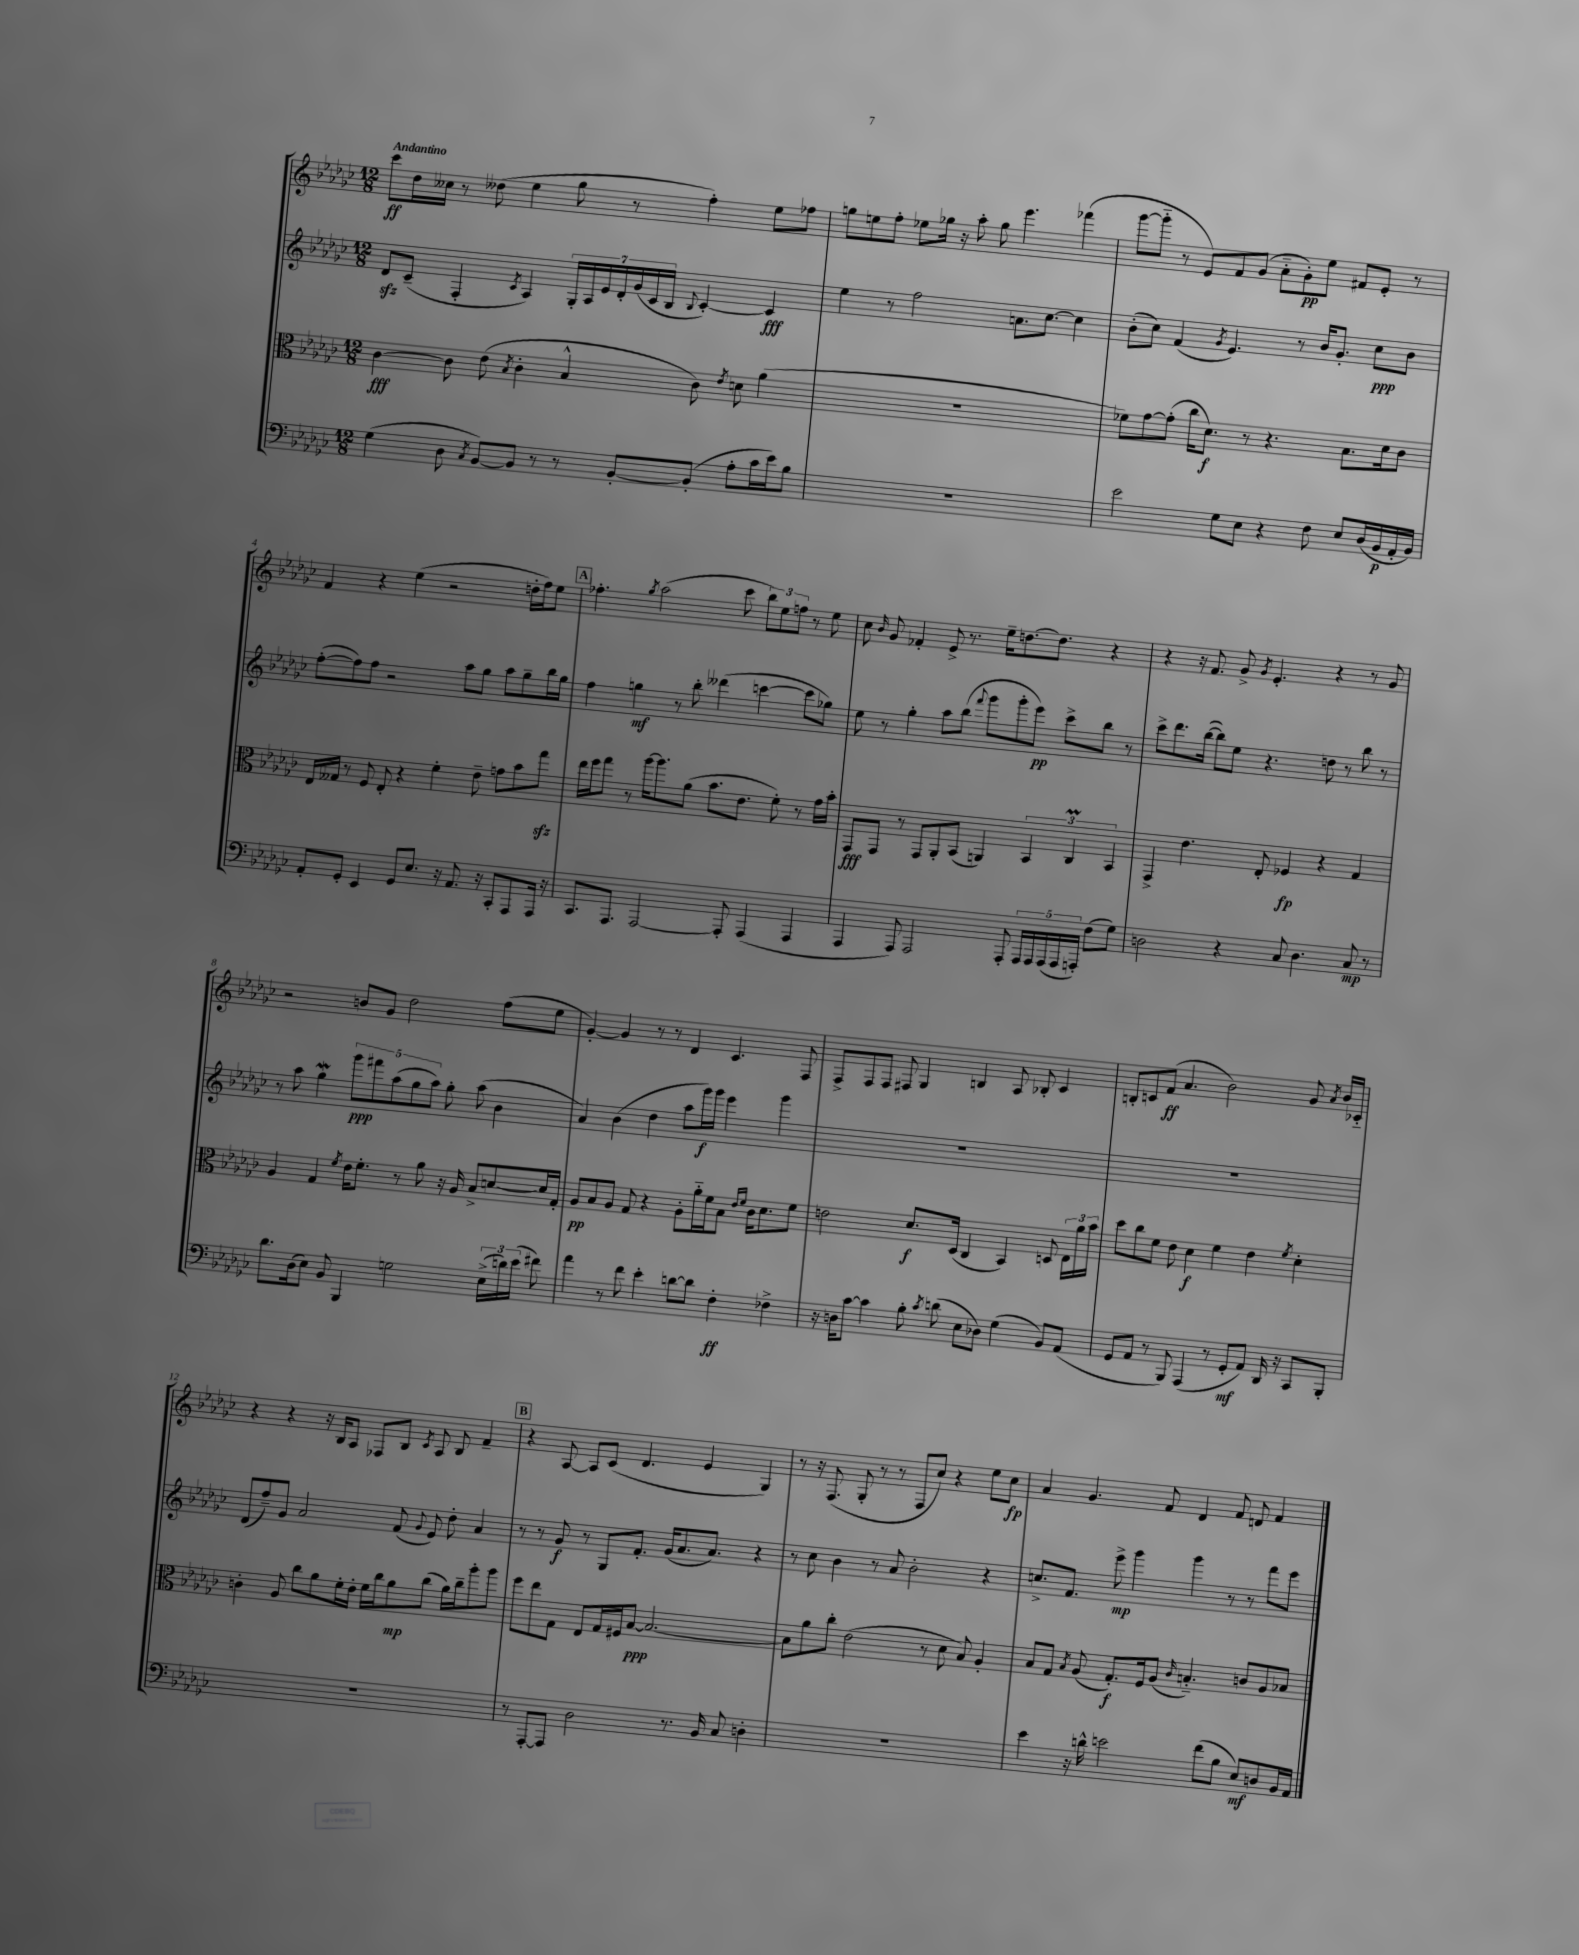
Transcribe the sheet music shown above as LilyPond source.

<<
\new StaffGroup <<
\new Staff = "s0" {
    \clef treble \key ges \major \numericTimeSignature \time 12/8 \tempo "Andantino"
    \autoBeamOff ces'''8[\ff des''16 ceses''16] r8 deses''8( ees''4 ges''8 r8 f''4-.) ees''8[ fes''8] |
    g''8[ e''8 f''8]-. ees''8[ ges''16] r16 aes''8-. ges''8 ees'''4. fes'''4( |
    ges'''8[~ ges'''8]-_ r8 ees'8[) f'8 ges'8]( aes'8[-_ ges'8-.\pp) ees''8] fis'8[ ees'8]-. r8 |
    f'4 r4 ees''4( r2 d''16[-. f''16) ees''8] |
    \mark \markup { \box "A" } fes''4.-. \acciaccatura { ges''8 } aes''2( ces'''8 \tuplet 3/2 { bes''8[) ees''8 f''8] } r8 ees''8 |
    ces''8 \grace { bes'16 } ges'8 fes'4-. ees'8-> r8. ees''16[-- d''8.~ d''8.] r4 |
    r4 r16 f'8. ges'8-> \acciaccatura { ges'8 } ees'4.-. r4 r8 ges'8 |
    r2 b'8[ ges'8] des''2 f''8[( ees''8] |
    ges'4~-.) ges'4 r8 r8 des'4 ces'4. f8 |
    f8[-> f8 f8] fis8 ges4 b4 aes8 bes8-. ces'4 |
    b8[-. c'8 f'8]\ff( aes'4. bes'2) ges'8 \acciaccatura { aes'8 } bes'16[ ces'16]-_ |
    r4 r4 r16 bes16[ aes8] fes8[ bes8] \acciaccatura { ces'8 } aes8 bes8 f'4-- |
    \mark \markup { \box "B" } r4 aes8~ aes8[ ces'8]( des'4. ees'4 ges4) |
    r8 r16 f8.( ges8-. r8 r8 f8[ ces''8]) r4 ees''8[ ces''8]\fp |
    aes'4 ges'4. f'8 des'4 f'8 d'8 f'4 \bar "|." |
}
\new Staff = "s1" {
    \clef treble \key ges \major \numericTimeSignature \time 12/8
    \autoBeamOff des'8[\sfz ces'8]--( f4-. \acciaccatura { ces'8 } aes4) \tuplet 7/4 { ges16[-. aes16 ees'16 des'16-. ges'16( ces'16 bes16] } \appoggiatura { bes8 } ces'4~-.) ces'4\fff |
    ees''4 r8 f''2 a'8.[ ces''8.]~ ces''4 |
    bes'8[-.( ces''8]) f'4( \acciaccatura { ges'8 } ees'4.) r8 bes'16[ ges'8.]-. ces''8[\ppp bes'8] |
    f''8[~-.( f''8) f''8] r2 aes''8[ ges''8] aes''8[ ges''8-- bes''16 ges''16] |
    \mark \markup { \box "A" } f''4 g''4\mf r8 bes''8-. deses'''4( c'''4~ c'''8[ ges''8]) |
    ees''8 r8 ges''4-. aes''8[ bes''8]( \appoggiatura { f'''8 } ges'''8[ ges'''8-. ees'''8]\pp) ces'''8[-> bes''8] r8 |
    ces'''8[-> des'''8. bes''16]~( bes''8[) ees''8] r4. d''8 r8 bes''8 r8 |
    r8 aes''8 ges''4\mordent \tuplet 5/4 { ges'''8[\ppp fis'''8 aes''8( ges''8 aes''8]) } ges''8-. aes''8( bes'4 |
    aes'4) bes'4( des''4 aes''8[ ges'''16\f) ges'''16] ees'''4 ges'''4 |
    R1. |
    R1. |
    des'8[( f''8--) ges'8] aes'2 f'8( \appoggiatura { ges'8 } ees'8) des''8-. aes'4 |
    \mark \markup { \box "B" } r8 r8 ges'8\f r8 ges8[ f'8.]-. ges'16[( aes'8. aes'8.]) r4 |
    r8 ces''8 bes'4 r8 aes'8 bes'2-. r4 |
    c''8.[-> f'8.] ees'''8->\mp ges'''4 ges'''4 r8 r8 f'''8[ ees'''8] \bar "|." |
}
\new Staff = "s2" {
    \clef alto \key ges \major \numericTimeSignature \time 12/8
    \autoBeamOff ces'4~\fff ces'8 ees'8( \acciaccatura { bes8 } ces'4-. bes4-^ ces'8) \acciaccatura { ees'8 } d'8 aes'4( |
    R1. |
    fes'8[) ges'8~ ges'8]-.( ces''16[ des'8.]\f) r8 r4. bes8.[ des'16 ces'8] |
    ees16[ geses16] r8 f8 ees8-. r4 f'4-. ees'8-- g'8[ bes'8 ges''8]\sfz |
    \mark \markup { \box "A" } ees''16[ f''16 ges''8] r8 aes''16[~ aes''8. aes'8]( bes'8.[ ees'8.] f'8-.) r8 ges'16[ bes'16]-. |
    ges,8[\fff ges,8] r8 ges,8[ aes,8-. bes,8]( a,4) \tuplet 3/2 { bes,4 ces4\prall bes,4 } |
    ges,4-> ees'4. ees8-. fes4\fp r4 ges4 |
    aes4 ges4 \acciaccatura { f'8 } ees'16[ f'8.]-. r8 aes'8 r16 aes16 bes8[-> d'8~ d'16 ges16]-. |
    aes8[\pp bes8 aes8] ges8 r4 aes8[-. aes'16-_ f'16 bes8] \grace { ees'16[ f'16] } ces'16[ des'8. f'8] |
    e'2 des'8.[\f des16]( ces4 bes,4) d8 \tuplet 3/2 { ees16[ aes'16 bes'16] } |
    des''8[ ces''8 f'8] ees'8 des'4\f f'4 ees'4 \acciaccatura { f'8 } des'4-. |
    c'4-. aes8 ces''8[ aes'8 f'16-. ees'16]-. f'16[ ces''16 aes'8\mp ces''8]( aes'16[) ces''16-- aes''8-. aes''8] |
    \mark \markup { \box "B" } f''8[ ees''8 ges8] ees8[ ges16 fis16 bes8]~\ppp bes2.~ |
    bes8[ aes'8 ces''8]-. ees'2( r8 des'8 bes8) aes4-. |
    bes8[ ges8] \acciaccatura { bes8 } aes8( ges8.[-.\f) f16 aes8]( \grace { ces'16 } b4.-_) c'8[ aes8 bes8] \bar "|." |
}
\new Staff = "s3" {
    \clef bass \key ges \major \numericTimeSignature \time 12/8
    \autoBeamOff ges4( des8 \acciaccatura { ces8 } bes,8[~) bes,8] r8 r8 bes,8[~-. bes,8]-.( aes8[-. ces'16 ees'16) bes8] |
    R1. |
    ees'2 ges8[ ees8] r4 f8 ees8[ des16( bes,16\p aes,16-. bes,16]) |
    aes,8[-. ges,8]-. ees,4 ges,8[ ees8.] r16 aes,8. r16 ces,8[-. aes,,8 aes,,16] r16 |
    \mark \markup { \box "A" } ces,8.[ aes,,8.] aes,,2~ aes,,8-. aes,,4( aes,,4 |
    aes,,4 aes,,8) aes,,2 aes,,8-. \tuplet 5/4 { aes,,16[ aes,,16 aes,,16( aes,,16 a,,16]-.) } f8[( ges8]) |
    d2 r4 ces8 d4. ces8\mp r8 |
    des'8.[ des16( ees8]) bes,8 bes,,4 g2 \tuplet 3/2 { ees16[->( d'16) ees'16]( } fis'8) |
    aes'4 r8 f'8 ees'4-. d'8[~ d'8] f4-.\ff fes4-> |
    r16 d16[ ces'8]~ ces'4 bes8-. \acciaccatura { ces'8 } d'8( ees8[ des8]) ges4( bes,8[) aes,8]( |
    ges,8[ aes,8] r8 bes,,8) aes,,4( r8 ges,8[-.\mf aes,8]) des,16 r16 ces,8[ bes,,8]-. |
    R1. |
    \mark \markup { \box "B" } r8 aes,,8[~-. aes,,8] des2 r8. bes,16 ces8 d4-. |
    R1. |
    ees'4 r16 d'16-^ e'2 f'8[( bes8] ees8[\mf) d8 bes,16 aes,16] \bar "|." |
}
>>
>>
